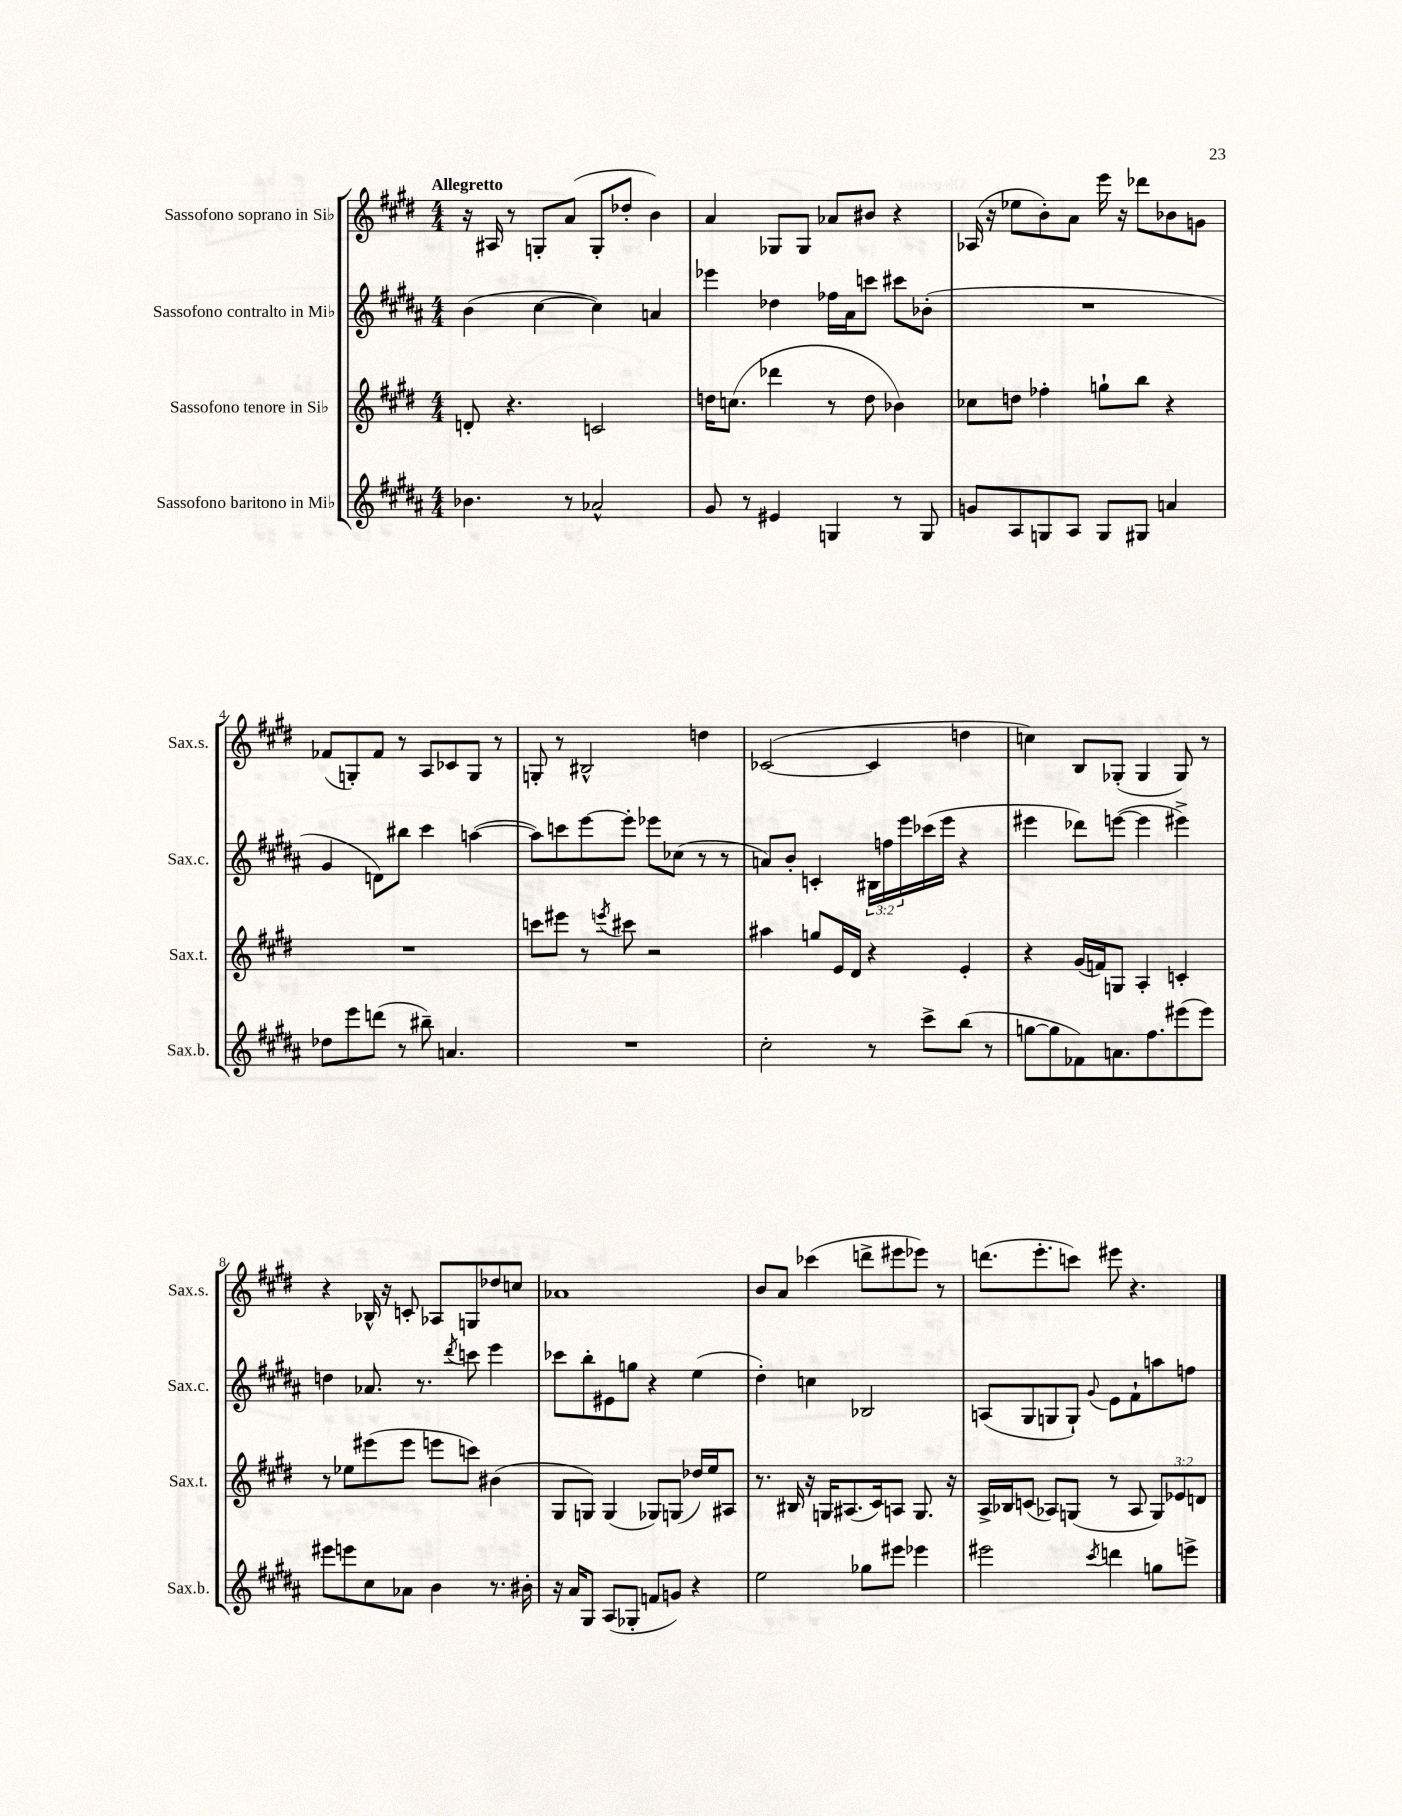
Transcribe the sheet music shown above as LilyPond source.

<<
\new StaffGroup <<
\new Staff = "s0" \with { instrumentName = "Sassofono soprano in Sib" shortInstrumentName = "Sax.s." } {
    \clef treble \key e \major \numericTimeSignature \time 4/4 \tempo "Allegretto"
    r16 ais16 r8 g8-. a'8( g8-. des''8-. b'4) |
    a'4 ges8 ges8 aes'8 bis'8 r4 |
    aes16( r16 ees''8 b'8-.) a'8 e'''16 r16 des'''8 bes'8 g'8 |
    fes'8( g8-.) fes'8 r8 a8 ces'8 g8 r8 |
    g8-. r8 bis2-^ d''4 |
    ces'2~( ces'4 d''4 |
    c''4) b8 ges8-.( ges4 ges8) r8 |
    r4 bes16-^ r16 c'8-. aes8 g8 des''8 c''8 |
    aes'1 |
    b'8 a'8 ces'''4( d'''8-> eis'''8 ees'''8) r8 |
    d'''8.( e'''8.-. c'''8) eis'''8 r4. \bar "|." |
}
\new Staff = "s1" \with { instrumentName = "Sassofono contralto in Mib" shortInstrumentName = "Sax.c." } {
    \clef treble \key b \major \numericTimeSignature \time 4/4 \override Staff.TupletNumber.text = #tuplet-number::calc-fraction-text
    b'4( cis''4~ cis''4) a'4 |
    ees'''4 des''4 fes''16 ais'16 c'''8 cis'''8 bes'8-.( |
    R1 |
    gis'4 d'8) bis''8 cis'''4 a''4~( |
    a''8) c'''8 e'''8~ e'''8-. ees'''8 ces''8( r8 r8 |
    a'8) b'8-. c'4-. \tuplet 3/2 { bis16 f''16 e'''16 } ces'''16( e'''16 r4 |
    eis'''4 des'''8) e'''8~( e'''4 eis'''4->) |
    d''4 aes'8. r8. \acciaccatura { dis'''8 } c'''8 e'''4 |
    ces'''8 b''8-. eis'8 g''8 r4 e''4( |
    dis''4-.) c''4 bes2 |
    a8( gis8 g8 g8-!) \appoggiatura { gis'8 } e'8 fis'8-! a''8 f''8 \bar "|." |
}
\new Staff = "s2" \with { instrumentName = "Sassofono tenore in Sib" shortInstrumentName = "Sax.t." } {
    \clef treble \key e \major \numericTimeSignature \time 4/4 \override Staff.TupletNumber.text = #tuplet-number::calc-fraction-text
    d'8-. r4. c'2 |
    d''16 c''8.( des'''4 r8 d''8 bes'4) |
    ces''8 d''8 fes''4-. g''8-! b''8 r4 |
    R1 |
    c'''8 eis'''8 r8 \acciaccatura { e'''8 } cis'''8 r2 |
    ais''4 g''8 e'16 dis'16 r4 e'4-. |
    r4 gis'16( f'16) g8 a4-. c'4-. |
    r8 ees''8 eis'''8( eis'''8 e'''8 c'''8) bis'4( |
    gis8 g8) g4( ges8) g8( des''16) e''16 ais8 |
    r8. bis16 r16 g16 ais8.( cis'16) a8 g8. r16 |
    a16-> bes16 c'8( aes8) g8( r8 aes8 \tuplet 3/2 { g8) ees'8 d'8 } \bar "|." |
}
\new Staff = "s3" \with { instrumentName = "Sassofono baritono in Mib" shortInstrumentName = "Sax.b." } {
    \clef treble \key b \major \numericTimeSignature \time 4/4
    bes'4. r8 aes'2-^ |
    gis'8 r8 eis'4 g4 r8 g8 |
    g'8 ais8 g8 ais8 g8 gis8 a'4 |
    des''8 e'''8 d'''8( r8 bis''8--) a'4. |
    R1 |
    cis''2-. r8 cis'''8-> b''8( r8 |
    g''8~ g''8 fes'8) a'8. fis''8. eis'''8( eis'''8) |
    eis'''8 e'''8 cis''8 aes'8 b'4 r8. bis'16-. |
    r16 ais'16 gis8 ais8( ges8-. f'8 g'8) r4 |
    e''2 ges''8 eis'''8 ees'''4 |
    eis'''2 \acciaccatura { cis'''8 } d'''4 g''8 e'''8-> \bar "|." |
}
>>
>>
